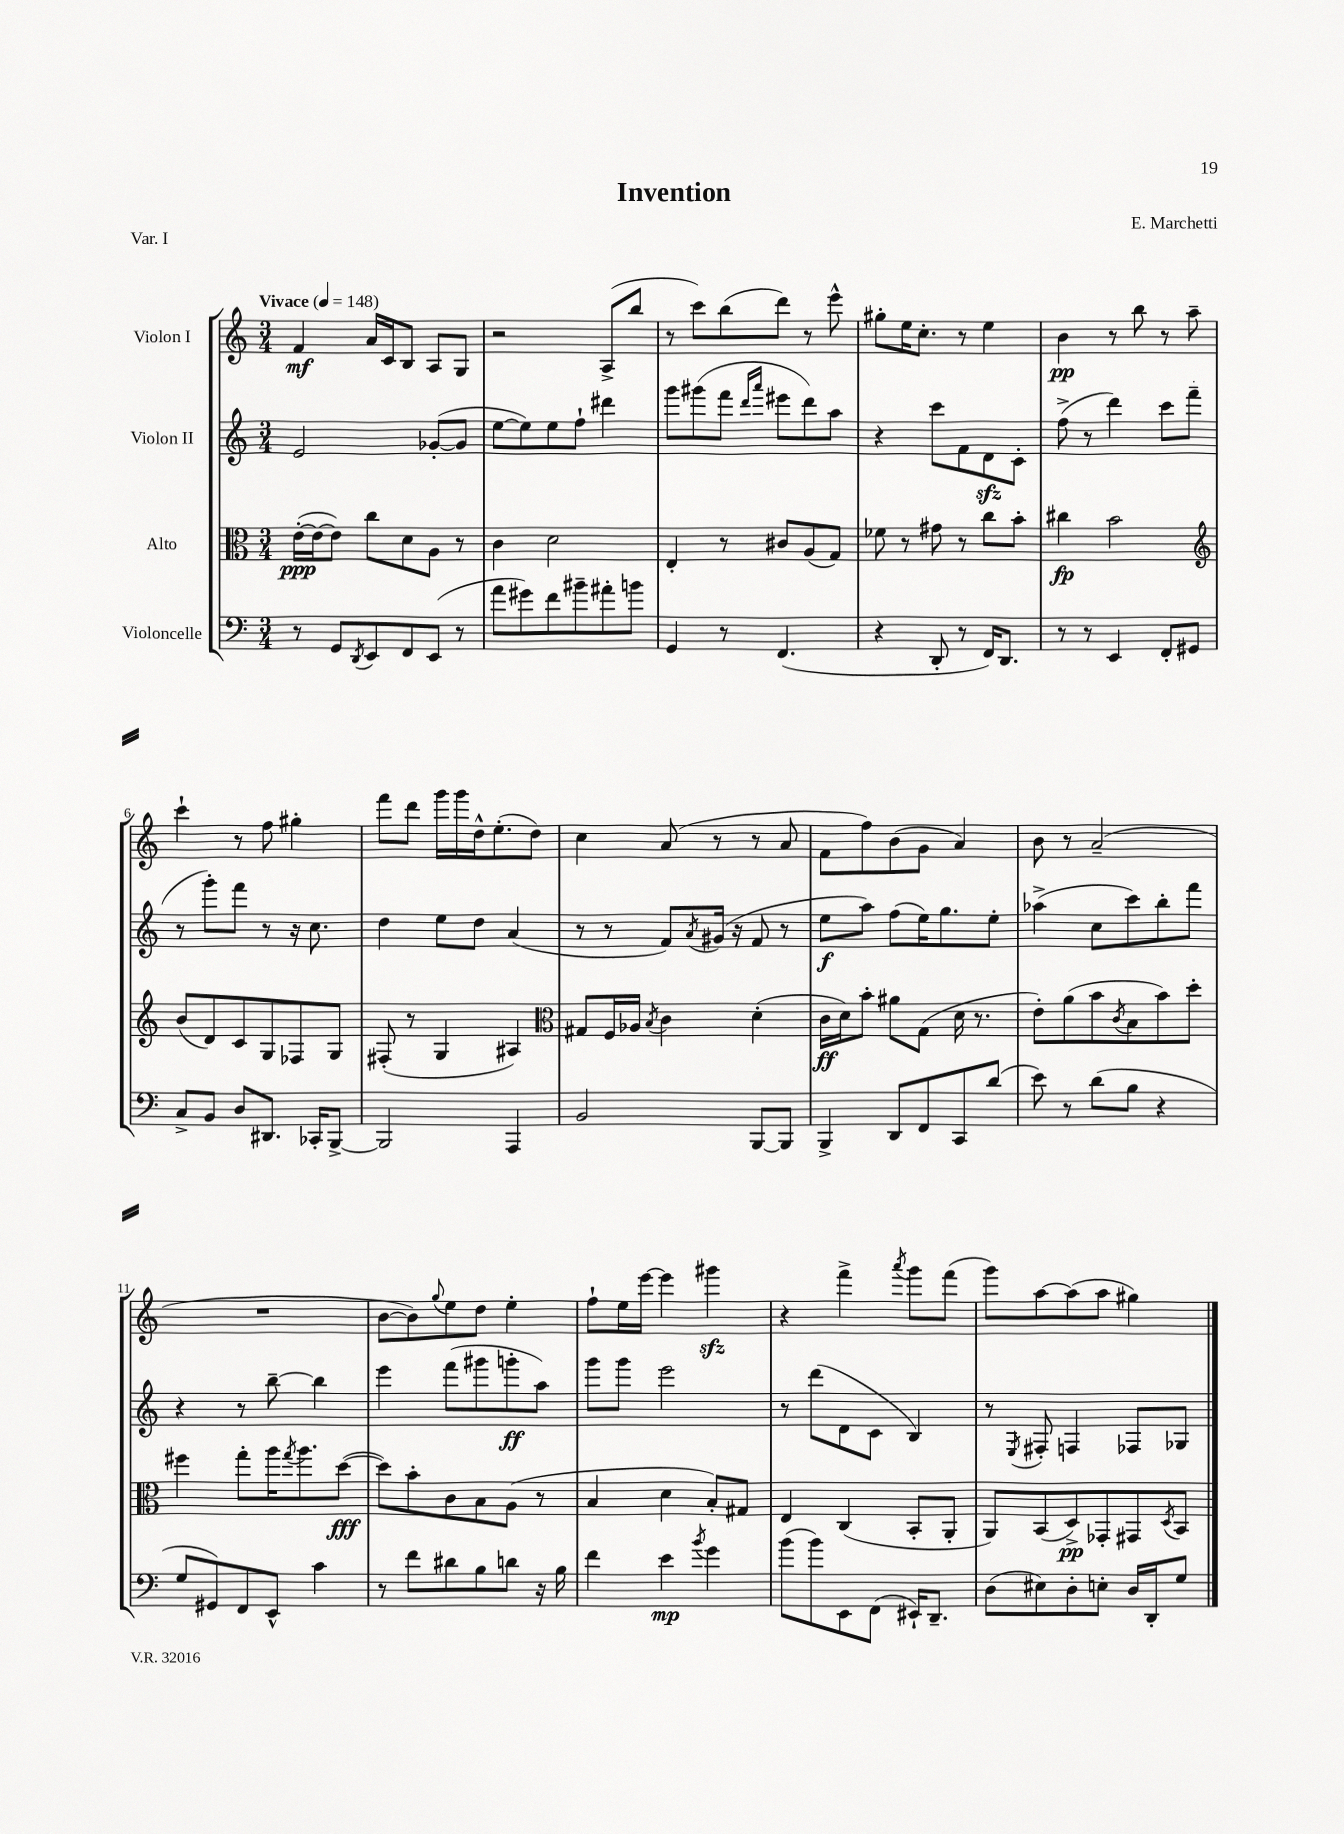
\header { title = "Invention" composer = "E. Marchetti" piece = "Var. I" }
<<
\new StaffGroup <<
\new Staff = "s0" \with { instrumentName = "Violon I" } {
    \clef treble \key c \major \numericTimeSignature \time 3/4 \tempo "Vivace" 4 = 148
    f'4\mf a'16 c'16 b8 a8 g8 |
    r2 a8->( b''8 |
    r8 c'''8) b''8( d'''8) r8 e'''8-^ |
    gis''8-. e''16 c''8.-. r8 e''4 |
    b'4\pp r8 b''8 r8 a''8-- |
    c'''4-! r8 f''8 gis''4-. |
    f'''8 d'''8 g'''16 g'''16 d''16-^ e''8.-.( d''8) |
    c''4 a'8( r8 r8 a'8 |
    f'8 f''8) b'8( g'8 a'4) |
    b'8 r8 a'2--( |
    R2. |
    b'8~ b'8) \appoggiatura { g''8 } e''8 d''8 e''4-. |
    f''8-! e''16 e'''16~ e'''4 gis'''4\sfz |
    r4 f'''4-> \acciaccatura { a'''8 } g'''8 f'''8( |
    g'''8) a''8~ a''8( a''8 gis''4) \bar "|." |
}
\new Staff = "s1" \with { instrumentName = "Violon II" } {
    \clef treble \key c \major \numericTimeSignature \time 3/4
    e'2 ges'8~-.( ges'8 |
    e''8~ e''8) e''8 f''8-! dis'''4 |
    g'''8 gis'''8( f'''8 \grace { d'''16 a'''16 } eis'''8 d'''8) a''8 |
    r4 c'''8 f'8 d'8\sfz c'8-. |
    f''8->( r8 d'''4) c'''8 f'''8--( |
    r8 g'''8-.) f'''8 r8 r16 c''8. |
    d''4 e''8 d''8 a'4( |
    r8 r8 f'8) \acciaccatura { a'8 } gis'16( r16 f'8 r8 |
    e''8\f a''8) f''8( e''16) g''8. e''8-. |
    aes''4->( c''8 c'''8) b''8-. f'''8 |
    r4 r8 b''8~-- b''4 |
    e'''4 f'''8( gis'''8 g'''8-.\ff a''8) |
    g'''8 g'''8 e'''2 |
    r8 d'''8( d'8 c'8 b4) |
    r8 \acciaccatura { e8 } fis8-. f4 fes8 ges8 \bar "|." |
}
\new Staff = "s2" \with { instrumentName = "Alto" } {
    \clef alto \key c \major \numericTimeSignature \time 3/4
    e'16~-.\ppp( e'16~ e'8) c''8 d'8 a8 r8 |
    c'4 d'2 |
    e4-. r8 cis'8 a8( g8) |
    fes'8 r8 gis'8 r8 c''8 b'8-. |
    cis''4\fp b'2 |
    \clef treble b'8( d'8) c'8 g8 fes8 g8 |
    fis8-.( r8 g4 ais4) |
    \clef alto gis8 f16 aes16 \acciaccatura { b8 } c'4 d'4-.( |
    c'16\ff d'16) b'8-. ais'8 g8( d'16 r8. |
    e'8-.) a'8( b'8 \acciaccatura { c'8 } b8 b'8) d''8-. |
    fis''4 g''8-. a''16 \acciaccatura { g''8 } a''8. d''8~\fff( |
    d''8) b'8-. c'8 b8 a8( r8 |
    b4 d'4 b8-.) gis8 |
    e4 c4( b,8-. a,8-. |
    a,8) b,8( d8->\pp) ges,8-. gis,8 \acciaccatura { d8 } b,8 \bar "|." |
}
\new Staff = "s3" \with { instrumentName = "Violoncelle" } {
    \clef bass \key c \major \numericTimeSignature \time 3/4
    r8 g,8 \acciaccatura { d,8 } e,8 f,8 e,8( r8 |
    a'8 gis'8) f'8 bis'8-- ais'8-. b'8 |
    g,4 r8 f,4.( |
    r4 d,8-. r8 f,16) d,8. |
    r8 r8 e,4 f,8-. gis,8 |
    c8-> b,8 d8 dis,8. ces,16-. b,,8~-> |
    b,,2 a,,4 |
    b,2 b,,8~ b,,8 |
    b,,4-> d,8 f,8 c,8 d'8( |
    e'8) r8 d'8( b8 r4 |
    g8 gis,8) f,8 e,8-^ c'4 |
    r8 f'8 dis'8 b8 d'8 r16 b16 |
    f'4 e'4\mp \acciaccatura { b'8 } g'4 |
    b'8( b'8) e,8 f,8( eis,16-!) d,8.-- |
    d8( eis8) d8-. e8-. d16 d,16-. g8 \bar "|." |
}
>>
>>
